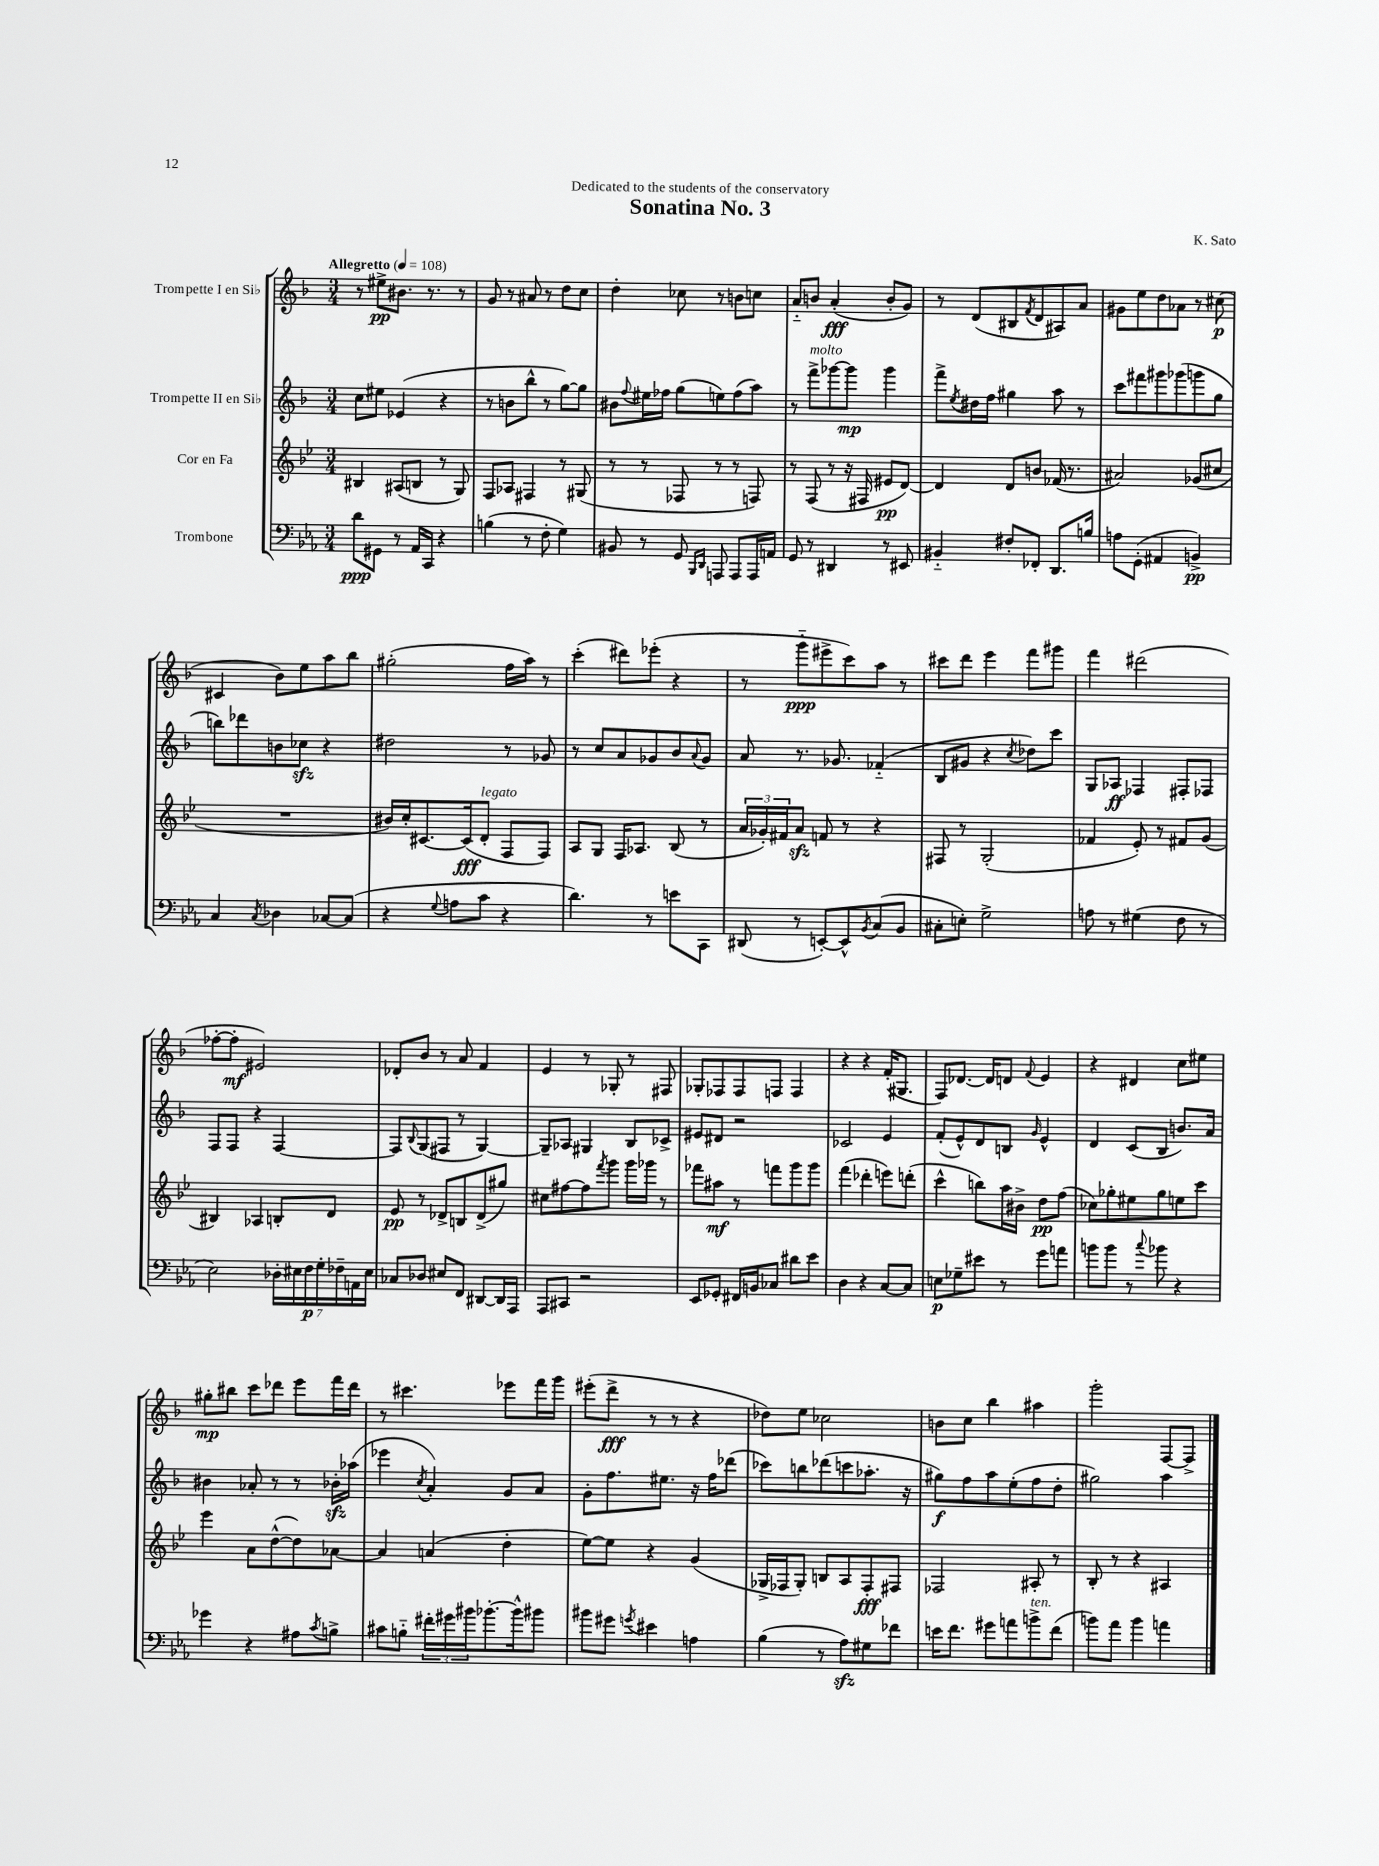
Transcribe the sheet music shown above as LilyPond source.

\header { title = "Sonatina No. 3" composer = "K. Sato" dedication = "Dedicated to the students of the conservatory" }
<<
\new StaffGroup <<
\new Staff = "s0" \with { instrumentName = "Trompette I en Sib" } {
    \clef treble \key f \major \numericTimeSignature \time 3/4 \tempo "Allegretto" 4 = 108
    r8 eis''8->\pp bis'8. r8. r8 |
    g'8 r8 ais'8 r8 d''8 c''8 |
    d''4-. ces''8 r8 b'8 c''8 |
    a'8-_ b'8 a'4-.\fff( b'8-. g'8) |
    r8 d'8( bis8 \acciaccatura { f'8 } d'8 ais8) a'8 |
    gis'8 e''8 d''8 aes'8 r8 cis''8\p( |
    cis'4 bes'8) e''8 a''8 bes''8 |
    gis''2-.( f''16 a''16) r8 |
    c'''4-.( dis'''8) ees'''8-.( r4 |
    r8 g'''8-_\ppp eis'''8-> c'''8) a''8 r8 |
    cis'''8 d'''8 e'''4 f'''8 gis'''8 |
    f'''4 dis'''2( |
    fes''8~-. fes''8-.\mf eis'2) |
    des'8-. bes'8 r8 a'8 f'4 |
    e'4 r8 ges8-. r8 fis8 |
    ges8-. fes8 fes8 f8 f4 |
    r4 r4 f'16-.( gis8. |
    f8) des'8.~ des'16 d'8 \appoggiatura { f'8 } e'4 |
    r4 dis'4 c''8 eis''8 |
    gis''8-.\mp bis''8 c'''8 des'''8 e'''8 f'''16 des'''16 |
    r8 cis'''4. ees'''8 f'''16 g'''16 |
    eis'''8-.( d'''8->\fff r8 r8 r4 |
    des''8) e''8 ces''2 |
    b'8 c''8 bes''4 ais''4 |
    g'''2-. f8~ f8-> \bar "|." |
}
\new Staff = "s1" \with { instrumentName = "Trompette II en Sib" } {
    \clef treble \key f \major \numericTimeSignature \time 3/4
    c''8 eis''8 ees'4( r4 |
    r8 b'8 bes''8-^ r8 g''8~) g''8 |
    bis'8 \appoggiatura { f''8 } eis''16 fes''16 g''8( e''8) fes''8( a''8) |
    r8 f'''8->^\markup { \italic "molto" } ges'''8~ ges'''8\mp ges'''4 |
    f'''8-> \acciaccatura { e''8 } dis''16 f''16 gis''4 a''8 r8 |
    c'''8 fis'''8 gis'''8 ges'''8( g'''8 g''8 |
    b''8) des'''8 b'8 ces''8\sfz r4 |
    dis''2 r8 ges'8 |
    r8 c''8 a'8 ges'8 bes'8 \appoggiatura { a'8 } ges'8 |
    a'8 r8. ges'8. fes'4-_( |
    bes8 gis'8 r4 \acciaccatura { c''8 } des''8) c'''8 |
    g8 aes8\ff fes4 fis8-. fes8 |
    f8 f8 r4 f4~ |
    f8 \appoggiatura { bes8 } g8( fis8 r8 g4~) |
    g8-- aes8 gis4 bes8 ces'8-> |
    eis'8 dis'8 r2 |
    ces'2 e'4 |
    f'8-.( e'8-^) d'8 b8 \grace { g'16 } e'4-^ |
    d'4 c'8( bes8 b'8.) a'16 |
    bis'4 aes'8-. r8 r8 bes'16-.\sfz aes''16( |
    ees'''4 \acciaccatura { c''8 } a'4-.) g'8 a'8 |
    g'8-. f''8. eis''8. r16 f''16 des'''8( |
    ces'''8) b''8 des'''8( c'''8 aes''8.-. r16 |
    gis''8\f) f''8 a''8 e''8-.( f''8 d''8-. |
    gis''2) a''4 \bar "|." |
}
\new Staff = "s2" \with { instrumentName = "Cor en Fa" } {
    \clef treble \key bes \major \numericTimeSignature \time 3/4
    bis4 ais8( b8 r8 g8) |
    f8 aes8 fis4 r8 gis8( |
    r8 r8 fes8 r8 r8 f8) |
    r8 f8( r8 r16 fis16 eis'8\pp d'8~) |
    d'4 d'8 b'8 fes'16( r8. |
    ais'2) ges'8( cis''8 |
    R2. |
    bis'16) c''16-. cis'8.~ cis'16\fff( d'8-.^\markup { \italic "legato" } f8 f8) |
    a8 g8 f16 aes8. bes8( r8 |
    \tuplet 3/2 { a'16 ges'16-.) fis'16 } a'8\sfz f'8 r8 r4 |
    fis8 r8 g2-.( |
    fes'4 ees'8-.) r8 fis'8 g'8( |
    bis4) aes4 b8-. d'8 |
    ees'8\pp r8 des'8-> b8 des'8->( gis''8) |
    cis''8 fis''8~ fis''8 \acciaccatura { f'''8 } g'''8 g'''16 ges'''16 r8 |
    fes'''8 ais''8\mf r8 f'''8 g'''8 g'''8 |
    f'''4( des'''4-. e'''8) d'''8-.( |
    c'''4-^ b''8) a''16 bis'16-> d''8\pp f''8( |
    ces''8) ges''8-. eis''8 ges''8 e''8 c'''8 |
    ees'''4 a'8 d''8~-^( d''8) aes'8~ |
    aes'4 a'4( d''4-. |
    ees''8~) ees''8 r4 g'4( |
    ges16-> fes16 ges8-.) b8 a8 fes8-.\fff fis8 |
    fes2 ais8-. r8 |
    bes8-. r8 r4 ais4 \bar "|." |
}
\new Staff = "s3" \with { instrumentName = "Trombone" } {
    \clef bass \key ees \major \numericTimeSignature \time 3/4
    d'8\ppp gis,8 r8 aes,16 c,16 r4 |
    b4( r8 f8-. g4) |
    bis,8 r8 g,8 \grace { bes,,16 d,16 } a,,8 a,,8 a,,16 a,16 |
    g,8 r8 dis,4 r8 eis,8 |
    bis,4-_ fis8-. fes,8-. d,8. b16 |
    a8 g,8-.( ais,4 b,4->\pp) |
    c4 \acciaccatura { c8 } des4 ces8~ ces8( |
    r4 \appoggiatura { g8 } a8 c'8 r4 |
    d'4.) r8 e'8 c,8 |
    dis,8( r8 e,8~-.) e,8-^ \acciaccatura { bes,8 } c8( bes,8 |
    cis8-. e8-.) g2-> |
    a8 r8 gis4( f8 r8 |
    ees2) \tuplet 7/4 { des16-. eis16 f16\p g16-. fes16-- a,16 eis16 } |
    ces8 des8 eis8 f,8 dis,8~ dis,16 aes,,16 |
    aes,,8 cis,8 r2 |
    ees,8 ges,8-. fis,16 b,16 ces8 dis'8 ees'8 |
    d4 r4 c8~ c8 |
    e8\p ges8-- eis'8 r8 g'8 a'8 |
    b'8 b'8 r8 \appoggiatura { c''8 } bes'8 r4 |
    ges'4 r4 ais8 \acciaccatura { c'8 } b8-> |
    cis'8 b8-_ \tuplet 3/2 { fis'16-. gis'16 bis'16 } bes'8.~-. bes'16-^ bis'8 |
    bis'8 gis'8 \acciaccatura { g'8 } eis'4 a4 |
    bes4( r8 aes8\sfz) gis8 fes'8 |
    e'16 f'8. gis'8 a'8 b'8->^\markup { \italic "ten." } f'8( |
    b'8) aes'8 b'4 a'4 \bar "|." |
}
>>
>>
\layout { \context { \Score \remove "Bar_number_engraver" } }
